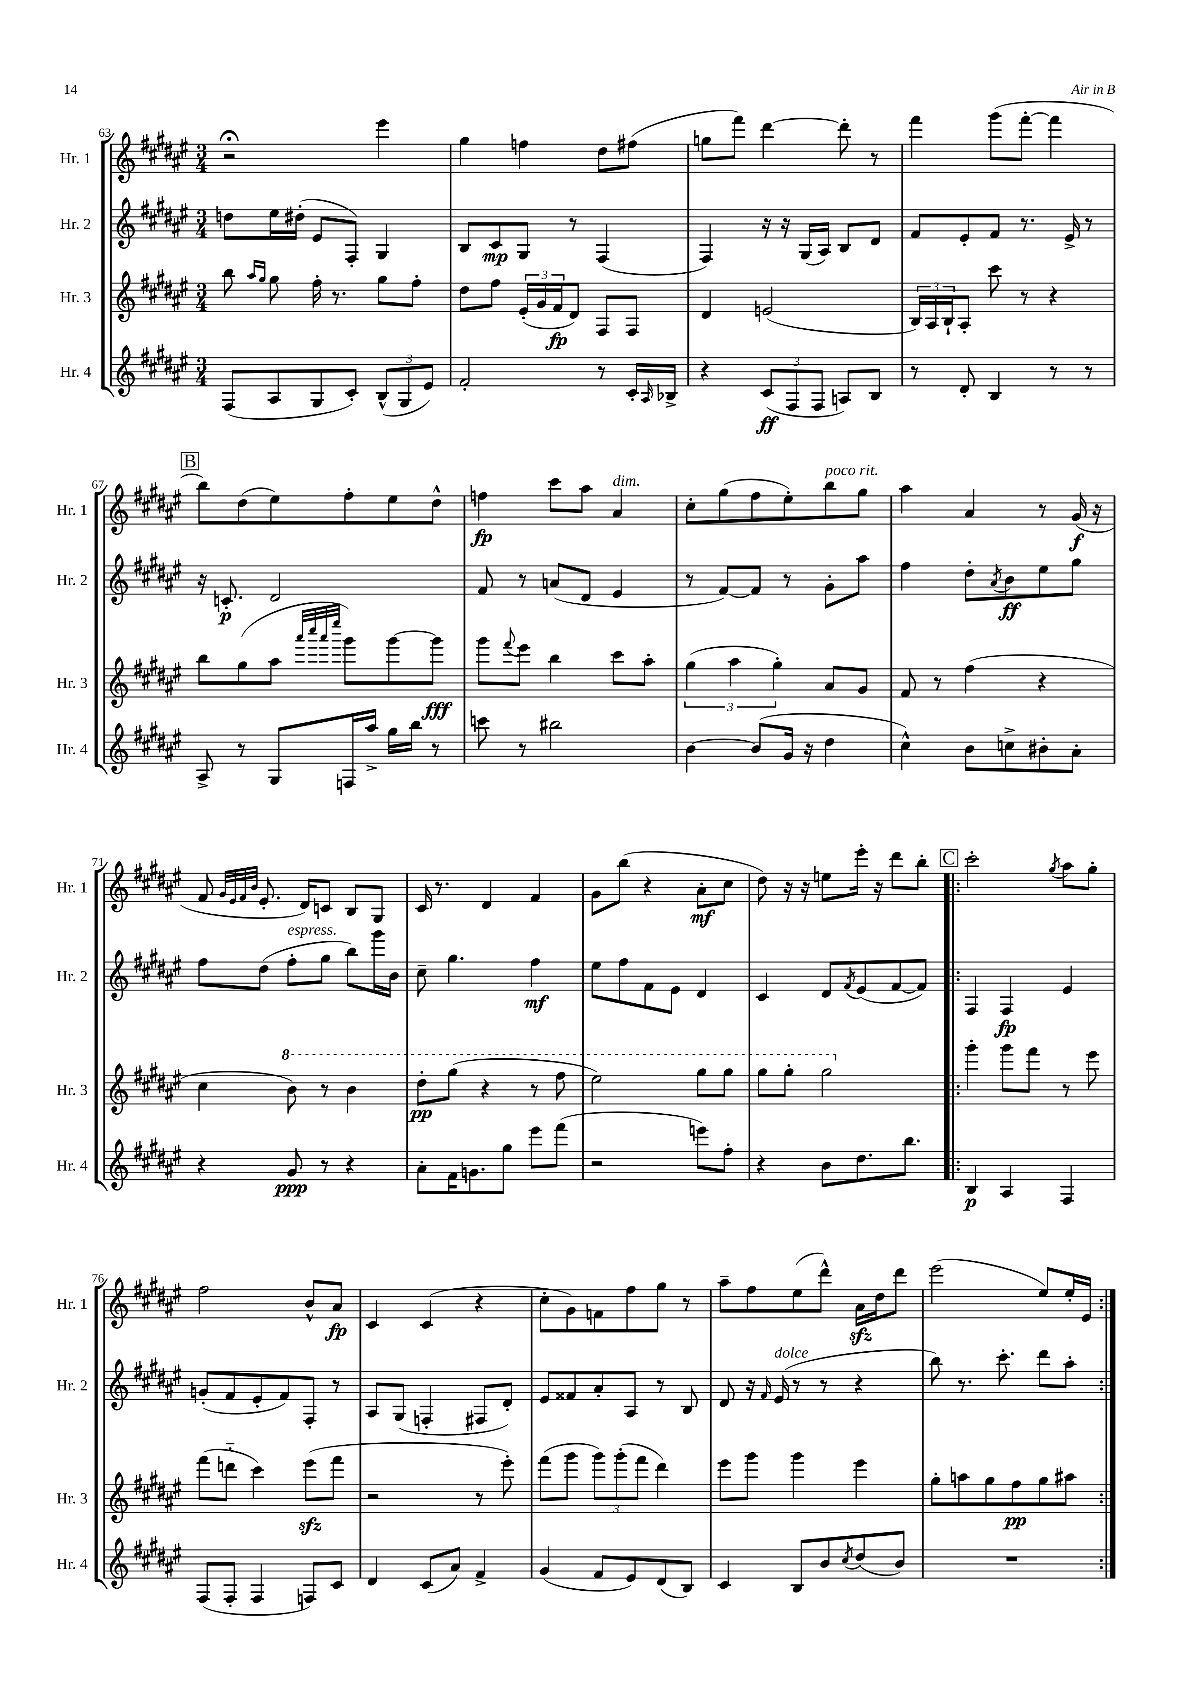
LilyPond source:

<<
\new StaffGroup <<
\new Staff = "s0" \with { instrumentName = "Hr. 1" shortInstrumentName = "Hr. 1" } {
    \clef treble \key fis \major \numericTimeSignature \time 3/4
    r2\fermata eis'''4 |
    gis''4 f''4 dis''8 fis''8( |
    g''8 fis'''8) dis'''4~ dis'''8-. r8 |
    fis'''4 gis'''8( fis'''8~-. fis'''4 |
    \mark \markup { \box "B" } b''8) dis''8( eis''8) fis''8-. eis''8 dis''8-^ |
    f''4\fp cis'''8 ais''8 ais'4^\markup { \italic "dim." } |
    cis''8-. gis''8( fis''8 eis''8-.) b''8^\markup { \italic "poco rit." } gis''8 |
    ais''4 ais'4 r8 gis'16\f( r16 |
    fis'8 \grace { gis'32 eis'32 fis'32 b'32 } eis'8.-. dis'16) c'8 b8 gis8 |
    cis'16 r8. dis'4 fis'4 |
    gis'8 b''8( r4 ais'8-.\mf cis''8 |
    dis''8) r16 r16 e''8 eis'''16-. r16 dis'''8 b''8-. |
    \repeat volta 2 { \mark \markup { \box "C" } cis'''2-. \acciaccatura { gis''8 } ais''8 gis''8-. |
    fis''2 b'8-^ ais'8\fp |
    cis'4 cis'4( r4 |
    cis''8-. gis'8) f'8 fis''8 gis''8 r8 |
    ais''8-- fis''8 eis''8( dis'''8-^) ais'16\sfz dis''16 dis'''8 |
    eis'''2( eis''8) eis''16-. eis'16 | }
}
\new Staff = "s1" \with { instrumentName = "Hr. 2" shortInstrumentName = "Hr. 2" } {
    \clef treble \key fis \major \numericTimeSignature \time 3/4
    d''8 eis''16 dis''16-.( eis'8 fis8-.) gis4 |
    b8 cis'8\mp gis8 r8 fis4( |
    fis4) r16 r16 gis16( ais16) b8 dis'8 |
    fis'8 eis'8-. fis'8 r8. eis'16-> r8 |
    \mark \markup { \box "B" } r16 c'8.-.\p dis'2 |
    fis'8 r8 a'8( dis'8 eis'4 |
    r8 fis'8~) fis'8 r8 gis'8-. ais''8 |
    fis''4 dis''8-. \acciaccatura { ais'8 } b'8\ff eis''8 gis''8 |
    fis''8 dis''8( fis''8-.^\markup { \italic "espress." } gis''8 b''8) gis'''16 b'16 |
    cis''8-- gis''4. fis''4\mf |
    eis''8 fis''8 fis'8 eis'8 dis'4 |
    cis'4 dis'8 \acciaccatura { fis'8 } eis'8( fis'8~ fis'8) |
    \repeat volta 2 { \mark \markup { \box "C" } fis4 fis4\fp eis'4 |
    g'8-.( fis'8 eis'8-. fis'8) fis8-. r8 |
    ais8 gis8( f4-. fis8 dis'8-.) |
    eis'8 fisis'8 ais'8-. ais8 r8 b8 |
    dis'8 r16 \grace { fis'16 } eis'16^\markup { \italic "dolce" }( r8 r8 r4 |
    b''8) r8. cis'''8.-. dis'''8 ais''8-. | }
}
\new Staff = "s2" \with { instrumentName = "Hr. 3" shortInstrumentName = "Hr. 3" } {
    \clef treble \key fis \major \numericTimeSignature \time 3/4
    b''8 \grace { ais''16 gis''16 } gis''8 fis''16-. r8. gis''8 fis''8-. |
    dis''8 fis''8 \tuplet 3/2 { eis'16-.( gis'16 fis'16\fp } dis'8) fis8 fis8 |
    dis'4 e'2( |
    \tuplet 3/2 { b16) ais16 b16-! } ais8-. cis'''8 r8 r4 |
    \mark \markup { \box "B" } b''8 gis''8( ais''8 \grace { ais'''32 cis''''32 ais'''32 eis''''32 } gis'''8) gis'''8~ gis'''8\fff |
    gis'''8 \appoggiatura { fis'''8 } eis'''8 b''4 cis'''8 ais''8-. |
    \tuplet 3/2 { gis''4( ais''4 gis''4-.) } ais'8 gis'8 |
    fis'8 r8 fis''4( r4 |
    cis''4 \ottava #1 b''8) r8 b''4 |
    dis'''8-.\pp gis'''8( r4 r8 fis'''8 |
    eis'''2) gis'''8 gis'''8 |
    gis'''8 gis'''8-. gis'''2 \ottava #0 |
    \repeat volta 2 { \mark \markup { \box "C" } gis'''4-. gis'''8 fis'''8 r8 eis'''8 |
    fis'''8( d'''8-_ cis'''4) eis'''8\sfz( fis'''8 |
    r2 r8 eis'''8-.) |
    fis'''8( gis'''8 \tuplet 3/2 { gis'''8) gis'''8-.( fis'''8 } dis'''4) |
    eis'''8 gis'''8 gis'''4 eis'''4 |
    gis''8-. a''8 gis''8 fis''8\pp gis''8 ais''8 | }
}
\new Staff = "s3" \with { instrumentName = "Hr. 4" shortInstrumentName = "Hr. 4" } {
    \clef treble \key fis \major \numericTimeSignature \time 3/4
    fis8( ais8 gis8 cis'8-.) \tuplet 3/2 { b8-^( gis8 eis'8) } |
    fis'2-. r8 cis'16-. \grace { ais16 } bes16-> |
    r4 \tuplet 3/2 { cis'8\ff( fis8 fis8 } a8) b8 |
    r8 dis'8-. b4 r8 r8 |
    \mark \markup { \box "B" } ais8-> r8 gis8 f16 ais''16-> gis''16 b''16 r8 |
    c'''8 r8 bis''2 |
    b'4~ b'8( gis'16 r16 dis''4 |
    cis''4-^) b'8 c''8-> bis'8-. ais'8-. |
    r4 gis'8\ppp r8 r4 |
    ais'8-. fis'16 g'8. gis''8 eis'''8 fis'''8( |
    r2 e'''8) fis''8-. |
    r4 b'8 dis''8. b''8. |
    \repeat volta 2 { \mark \markup { \box "C" } b4\p ais4 fis4 |
    fis8( fis8-. fis4 f8) cis'8 |
    dis'4 cis'8( ais'8) fis'4-> |
    gis'4( fis'8 eis'8) dis'8( b8) |
    cis'4 b8 b'8 \acciaccatura { cis''8 } dis''8( b'8) |
    R2. | }
}
>>
>>
\layout { \context { \Score currentBarNumber = #63 } }
